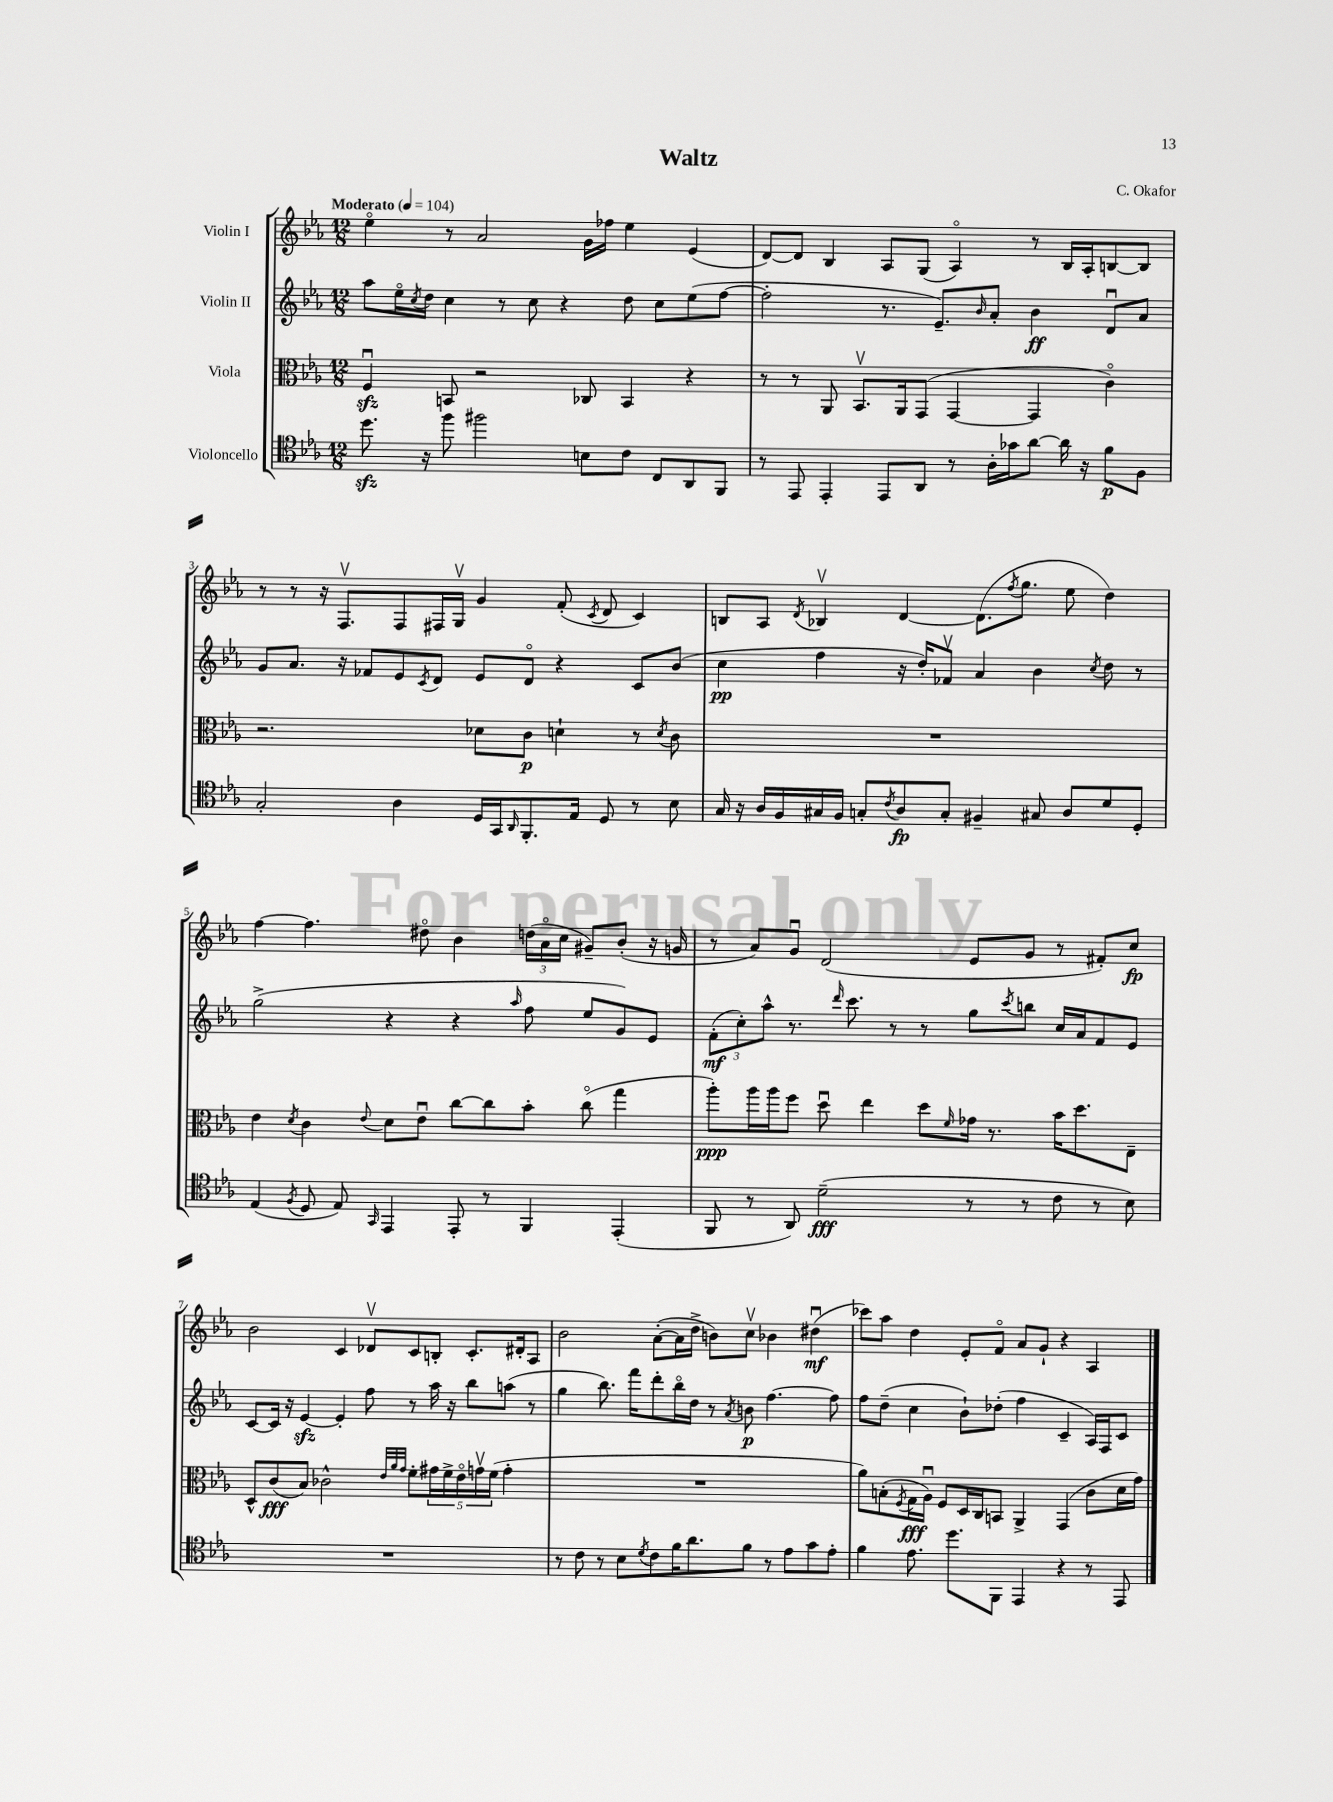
\header { title = "Waltz" composer = "C. Okafor" }
<<
\new StaffGroup <<
\new Staff = "s0" \with { instrumentName = "Violin I" } {
    \clef treble \key ees \major \numericTimeSignature \time 12/8 \tempo "Moderato" 4 = 104
    ees''4\flageolet r8 aes'2 g'16 fes''16 ees''4 ees'4( |
    d'8~) d'8 bes4 aes8 g8( aes4\flageolet) r8 bes16 aes16-. b8~ b8 |
    r8 r8 r16 f8.\upbow f8 fis16 g16\upbow g'4 f'8-.( \acciaccatura { c'8 } d'8 c'4) |
    b8 aes8 \acciaccatura { d'8 } bes4\upbow d'4~ d'8.( \acciaccatura { f''8 } g''8. ees''8 d''4) |
    f''4~ f''4. dis''8\flageolet bes'4 \tuplet 3/2 { d''16( aes'16\flageolet c''16 } gis'8--) bes'8-.( r16 g'16 |
    r8 aes'8) g'8\downbow d'2( ees'8 g'8 r8 fis'8-.) c''8\fp |
    bes'2 c'4 des'8\upbow c'8 b8-. c'8.-. dis'16-. aes8 |
    bes'2 aes'8~-.( aes'16 d''16-> b'8) c''8\upbow bes'4 dis''4\downbow\mf( |
    ces'''8) aes''8 d''4 ees'8-. f'8\flageolet aes'8 g'8-! r4 aes4 \bar "|." |
}
\new Staff = "s1" \with { instrumentName = "Violin II" } {
    \clef treble \key ees \major \numericTimeSignature \time 12/8
    aes''8 ees''16\flageolet \acciaccatura { c''8 } d''16 c''4 r8 c''8 r4 d''8 c''8 ees''8( f''8~ |
    f''2-. r8. ees'8.--) \grace { bes'16 } aes'8-. bes'4\ff d'8\downbow aes'8 |
    g'8 aes'8. r16 fes'8 ees'8 \acciaccatura { c'8 } d'8 ees'8 d'8\flageolet r4 c'8 bes'8( |
    c''4\pp f''4 r16 d''16-.) fes'8\upbow aes'4 bes'4 \acciaccatura { c''8 } d''8 r8 |
    g''2->( r4 r4 \grace { aes''16 } f''8 ees''8 g'8) ees'8 |
    \tuplet 3/2 { f'8-.\mf( c''8-.) aes''8-^ } r8. \grace { d'''16 } c'''8. r8 r8 g''8 \acciaccatura { c'''8 } b''8 c''16 aes'16 f'8 ees'8 |
    c'8~ c'16 r16 ees'4~\sfz ees'4-. f''8 r8 aes''16 r16 bes''8 a''8( r8 |
    g''4 bes''8.) f'''16 d'''8-. bes''16\flageolet d''16 r8 \acciaccatura { aes'8 } b'8\p f''4.~ f''8 |
    f''8 d''8--( c''4 bes'8-!) des''8-.( f''4 c'4-- aes16) f16 c'8 \bar "|." |
}
\new Staff = "s2" \with { instrumentName = "Viola" } {
    \clef alto \key ees \major \numericTimeSignature \time 12/8
    f4\downbow\sfz b,8 r2 ces8 b,4 r4 |
    r8 r8 aes,8 bes,8.\upbow aes,16 g,8( g,4~ g,4 c'4\flageolet) |
    r2. des'8 c'8\p d'4-! r8 \acciaccatura { d'8 } c'8 |
    R1. |
    ees'4 \acciaccatura { d'8 } c'4 \appoggiatura { ees'8 } d'8 ees'8\downbow c''8~ c''8 bes'8-. c''8\flageolet( g''4 |
    aes''8-.\ppp) aes''16 aes''16 f''8 d''8\downbow ees''4 d''8 \grace { f'16 } ges'16 r8. bes'16 d''8. ees8-- |
    d8-^ c'8\fff( bes8) ces'2-^ \grace { ees'32 aes'32 g'32 } f'8-. \tuplet 5/4 { gis'16 f'16-> ees'16\flageolet g'16\upbow f'16( } g'4-. |
    R1. |
    aes'8) b8-.( \acciaccatura { f8 } g16\fff aes16\downbow) f8 d16 c16 b,8 aes,4-> g,4( c'8 d'16 g'16) \bar "|." |
}
\new Staff = "s3" \with { instrumentName = "Violoncello" } {
    \clef tenor \key ees \major \numericTimeSignature \time 12/8
    d''8.\sfz r16 f''8 fis''2 b8 c'8 c8 aes,8 f,8 |
    r8 ees,8 ees,4-. ees,8 aes,8 r8 aes16-. ges'16 aes'8~ aes'16 r16 f'8\p f8 |
    g2-. aes4 d16 g,16 \grace { aes,16 } f,8.-. ees16 d8 r8 bes8 |
    g16 r16 aes16 f16 gis16 f16 g8-. \acciaccatura { c'8 } aes8\fp g8-. fis4-- gis8 aes8 d'8 d8-. |
    ees4( \acciaccatura { f8 } d8 ees8) \grace { g,16 } ees,4 ees,8-. r8 f,4 ees,4-.( |
    f,8 r8 aes,8) d'2--\fff( r8 r8 c'8 r8 bes8) |
    R1. |
    r8 c'8 r8 bes8 \acciaccatura { d'8 } c'8 f'16 aes'8. f'8 r8 ees'8 g'8 ees'8-. |
    f'4 ees'8. d''8. f,8 ees,4 r4 r8 ees,8 \bar "|." |
}
>>
>>
